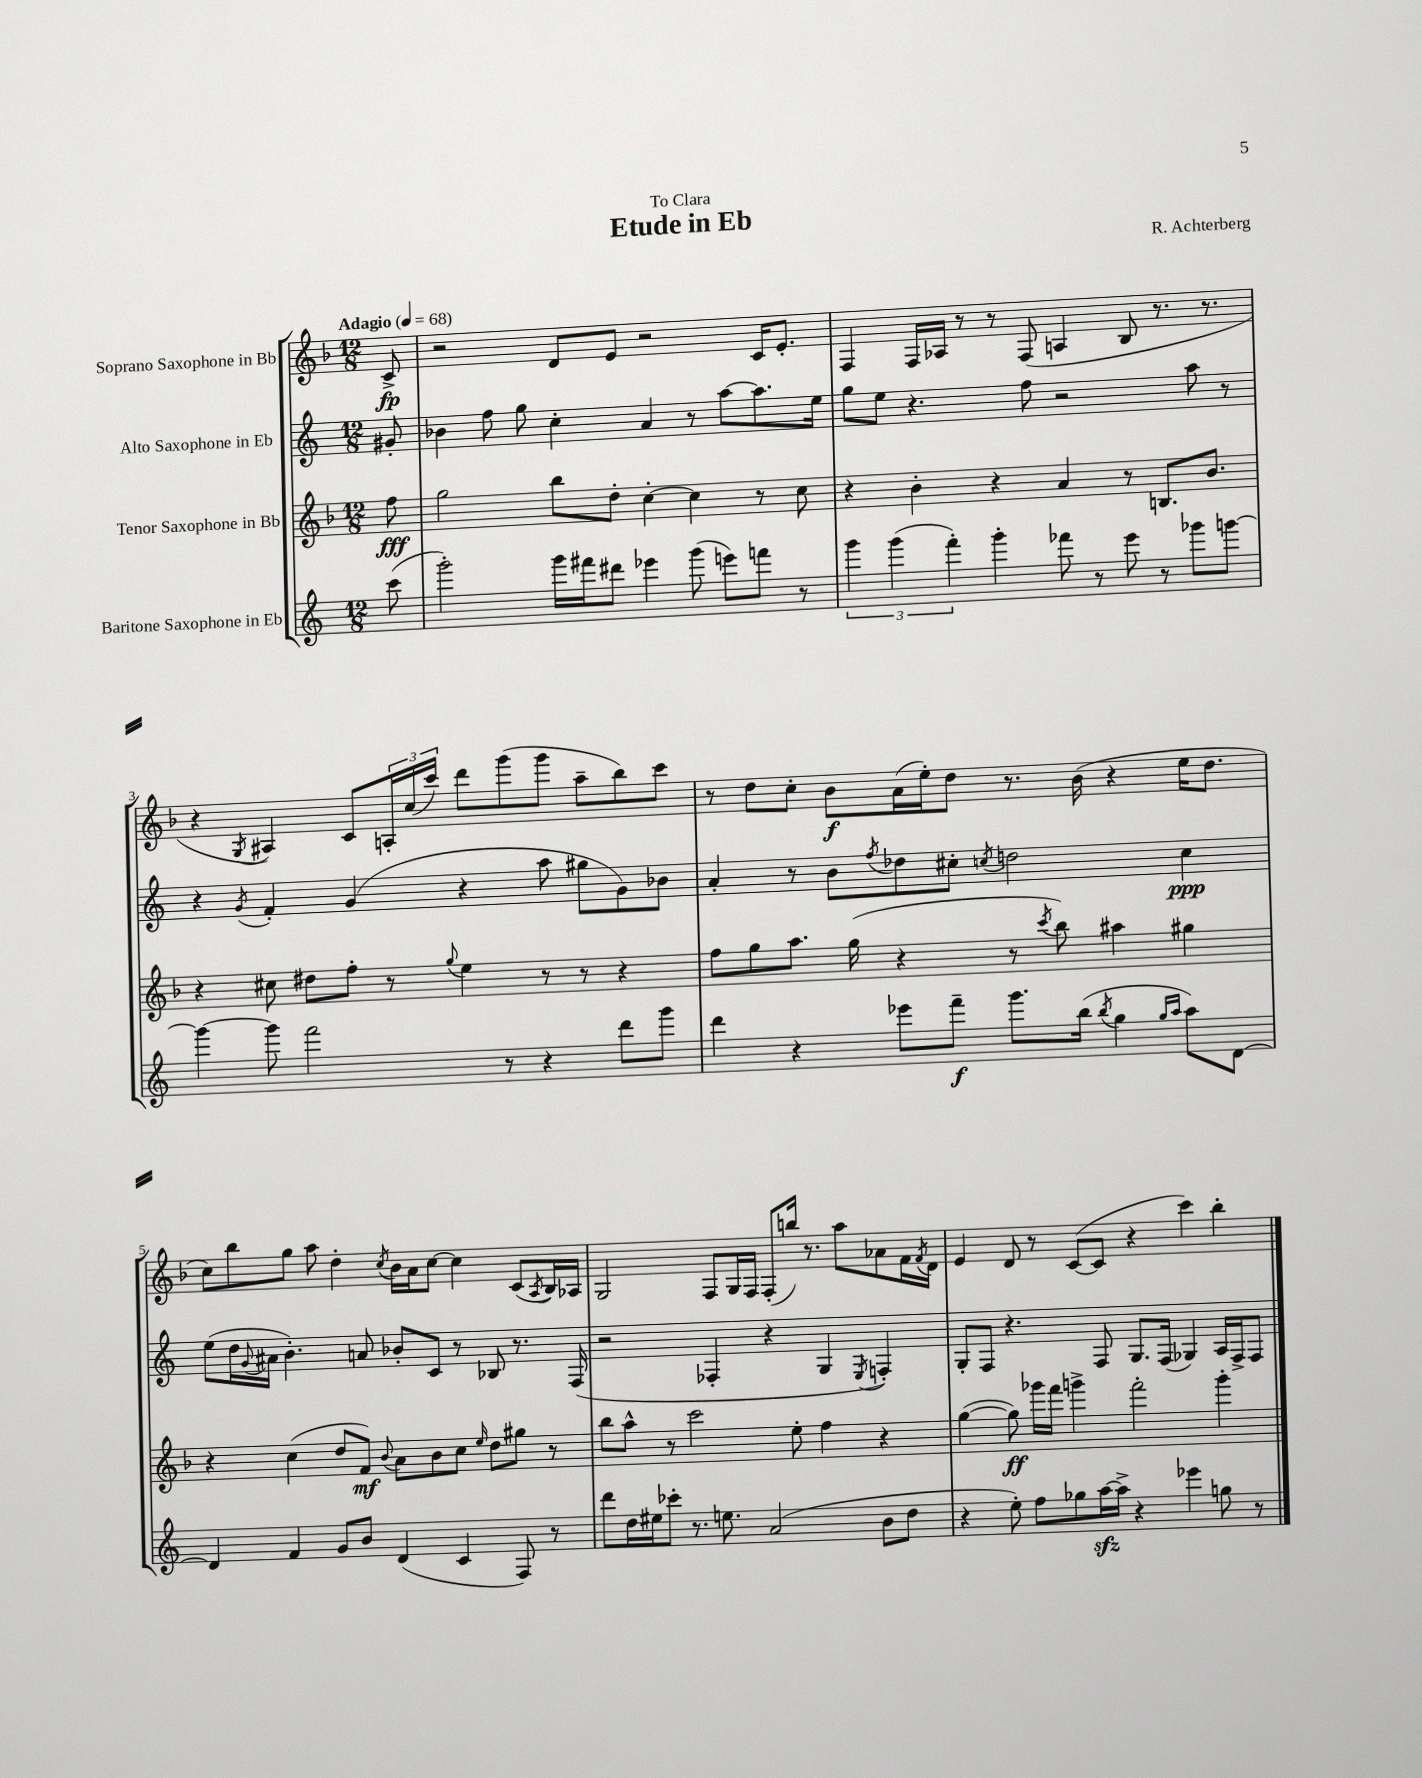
\header { title = "Etude in Eb" composer = "R. Achterberg" dedication = "To Clara" }
<<
\new StaffGroup <<
\new Staff = "s0" \with { instrumentName = "Soprano Saxophone in Bb" } {
    \clef treble \key f \major \numericTimeSignature \time 12/8 \partial 8 \tempo "Adagio" 4 = 68
    c'8->\fp |
    r2 d'8 e'8 r2 c'16 e'8.-. |
    f4 f16 aes16 r8 r8 f8( a4 bes8 r8. r8. |
    r4 \acciaccatura { g8 } ais4) c'8 \tuplet 3/2 { a16-. c''16( c'''16) } d'''8 g'''8( g'''8 a''8-- bes''8) c'''8 |
    r8 d''8 c''8-. bes'8\f a'16( e''16-.) d''8 r8. bes'16( r4 e''16 d''8. |
    c''8) bes''8 g''8 a''8 d''4-. \acciaccatura { c''8 } bes'16 a'16 c''8~ c''4 c'8( \acciaccatura { a8 } bes16) aes16 |
    g2 f8 g16 f16 f8-.( b''16) r8. a''8 aes'8 f'16 \acciaccatura { f'8 } d'16 |
    e'4 d'8 r8 c'8~( c'8 r4 c'''4) bes''4-. \bar "|." |
}
\new Staff = "s1" \with { instrumentName = "Alto Saxophone in Eb" } {
    \clef treble \key c \major \numericTimeSignature \time 12/8 \partial 8
    gis'8-. |
    bes'4 f''8 g''8 c''4-. a'4 r8 a''8~ a''8. e''16 |
    g''8 e''8 r4. f''8 r2 a''8 r8 |
    r4 \acciaccatura { g'8 } f'4-. g'4( r4 a''8 gis''8 g'8) bes'8 |
    a'4-. r8 b'8 \acciaccatura { f''8 } des''8 cis''8-. \acciaccatura { c''8 } d''2 c''4\ppp |
    e''8( d''16 \appoggiatura { g'8 } ais'16 b'4.-.) a'8 bes'8-. c'8 r8 bes8 r8. f16( |
    r2 fes4-. r4 g4 \acciaccatura { e8 } f4-.) |
    g8-. f8 r4. f8 g8. f16( ges4) a16 f16-> f8 \bar "|." |
}
\new Staff = "s2" \with { instrumentName = "Tenor Saxophone in Bb" } {
    \clef treble \key f \major \numericTimeSignature \time 12/8 \partial 8
    f''8\fff |
    g''2 bes''8 d''8-. c''4~-. c''4 r8 c''8 |
    r4 bes'4-. r4 a'4 r8 b8. bes'8. |
    r4 cis''8 dis''8 f''8-. r8 \appoggiatura { g''8 } e''4 r8 r8 r4 |
    f''8 g''8 a''8. g''16( r4 r8 \acciaccatura { c'''8 } bes''8) ais''4 gis''4 |
    r4 c''4( d''8 f'8\mf) \appoggiatura { bes'8 } a'8 bes'8 c''8 \grace { e''16 } d''8 gis''8 r8 |
    bes''8 a''8-^ r8 c'''2 e''8-. f''4 r4 |
    g''4~( g''8\ff) ges'''16 f'''16 g'''4-> f'''2-. g'''4-. \bar "|." |
}
\new Staff = "s3" \with { instrumentName = "Baritone Saxophone in Eb" } {
    \clef treble \key c \major \numericTimeSignature \time 12/8 \partial 8
    c'''8( |
    g'''2-.) g'''16 fis'''16 dis'''8 ees'''4 g'''8( e'''8) f'''8 r8 |
    \tuplet 3/2 { g'''4 g'''4( f'''4-.) } g'''4-. fes'''8 r8 e'''8 r8 ges'''8 g'''8~ |
    g'''4~ g'''8 f'''2 r8 r4 d'''8 g'''8 |
    d'''4 r4 ees'''8 f'''8--\f g'''8. b''16( \acciaccatura { b''8 } g''4 \grace { g''16 a''16 } a''8) d'8~ |
    d'4 f'4 g'8 b'8 d'4( c'4 f8) r8 |
    d'''8 d''16 eis''16 ces'''8-. r8. e''8. a'2( b'8 d''8 |
    r4 e''8-.) f''8 ges''8 a''16~\sfz a''16-> r4 ees'''4 g''8 r8 \bar "|." |
}
>>
>>
